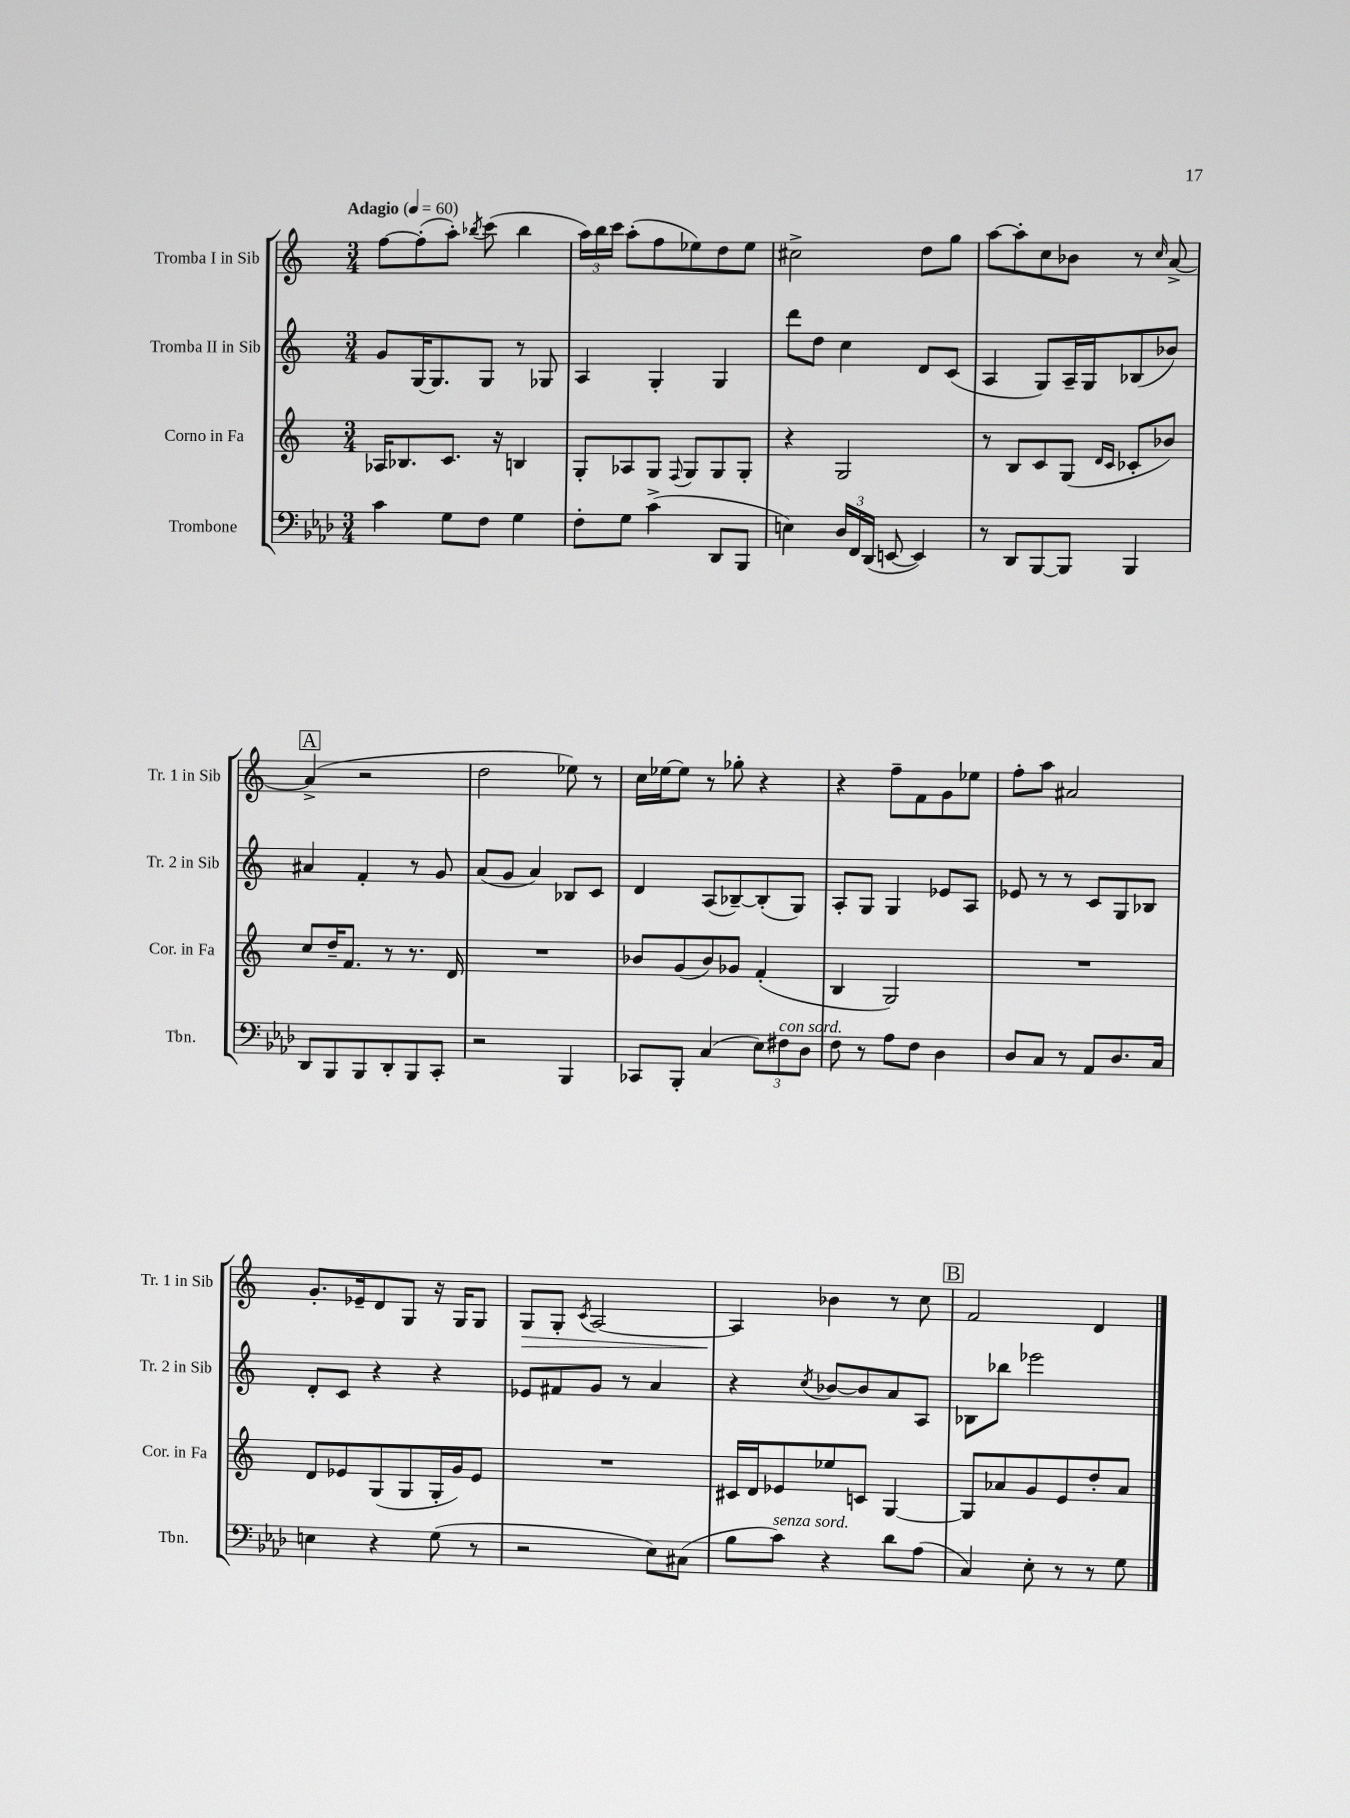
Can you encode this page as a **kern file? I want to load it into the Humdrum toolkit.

**kern	**kern	**kern	**kern
*staff4	*staff3	*staff2	*staff1
*clefF4	*clefG2	*clefG2	*clefG2
*k[b-e-a-d-]	*k[]	*k[]	*k[]
*M3/4	*M3/4	*M3/4	*M3/4
*MM60	*MM60	*MM60	*MM60
4c	16A-	8g	[8ff
.	8.B-	.	.
.	.	[16G	(8ff']
.	.	8.G]	.
8G	8.c	.	8aa')
.	.	.	8qbb-
8F	.	8G	(8ccc
.	16r	.	.
4G	4B	8r	4bb-
.	.	8G-	.
=	=	=	=
8F'	8G'	4A	24aa)
.	.	.	24bb
.	.	.	24ccc
8G	8A-	.	(8aa'
(4c^	8G	4G'	8ff
.	8qqF	.	.
.	8G	.	8ee-)
8DD-	8G	4G	8dd
8BBB-	8G'	.	8ee-
=	=	=	=
4E)	4r	8ddd	2cc#^
.	.	8dd	.
24D-	2G	4cc	.
24FF	.	.	.
(24DD-	.	.	.
[8EE	.	.	.
4EE])	.	8d	8dd
.	.	(8c	8gg
=	=	=	=
8r	8r	4A	[8aa
8DD-	8B	.	8aa']
[8BBB-	8c	8G)	8cc
8BBB-]	(8G	16A~	8b-
.	.	16G	.
.	16qqd	.	.
.	16qqc	.	.
4BBB-	8c-'	(8B-	8r
.	.	.	16qqcc
.	8b-)	8b-)	[8a^
=	=	=	=
8DD-	8cc	4a#	(4a^]
8BBB-	16dd~	.	.
.	8.f	.	.
8BBB-	.	4f'	2r
8DD-'	8r	.	.
8BBB-	8.r	8r	.
8CC'	.	8g	.
.	16d	.	.
=	=	=	=
2r	2.r	(8a	2dd
.	.	8g	.
.	.	4a)	.
4BBB-	.	8B-	8ee-)
.	.	8c	8r
=	=	=	=
8CC-	8b-	4d	16cc
.	.	.	[16ee-
8BBB-'	(8g	.	8ee-]
(4C	8b-)	(8A	8r
.	8g-	[8B-~)	8gg-'
12E-)	(4f'	(8B-']	4r
12F#	.	.	.
.	.	8G)	.
12D-	.	.	.
=	=	=	=
8F	4B	8A'	4r
8r	.	8G	.
8A-	2G)	4G	8ff~
8F	.	.	8f
4D-	.	8e-	8g
.	.	8A	8ee-
=	=	=	=
8D-	2.r	8e-	8ff'
8C	.	8r	8aa
8r	.	8r	2a#
8AA-	.	8c	.
8.D-	.	8G	.
.	.	8B-	.
16C	.	.	.
=	=	=	=
4E	8d	8d'	8.g'
.	8e-	8c	.
.	.	.	16e-~
4r	(8G	4r	8d
.	8G	.	8G
(8G	16G'	4r	16r
.	16g)	.	16G
8r	8e-	.	8G
=	=	=	=
2r	2.r	8e-	8G
.	.	8f#	8G'
.	.	.	8qc
.	.	8g	[2A
.	.	8r	.
8E-)	.	4a	.
(8C#	.	.	.
=	=	=	=
8B-	16c#	4r	4A]
.	16d	.	.
8c)	8e-	.	.
.	.	8qcc	.
4r	8ee-	[8b-	4b-
.	8c	8b-]	.
8d-	[4G	8a	8r
(8A-	.	8A	8cc
=	=	=	=
4C)	8G]	8B-	2f
.	8a-	8bb-	.
8E-'	8g	2eee-	.
8r	8e	.	.
8r	8dd'	.	4d
8G	8a-	.	.
==	==	==	==
*-	*-	*-	*-
